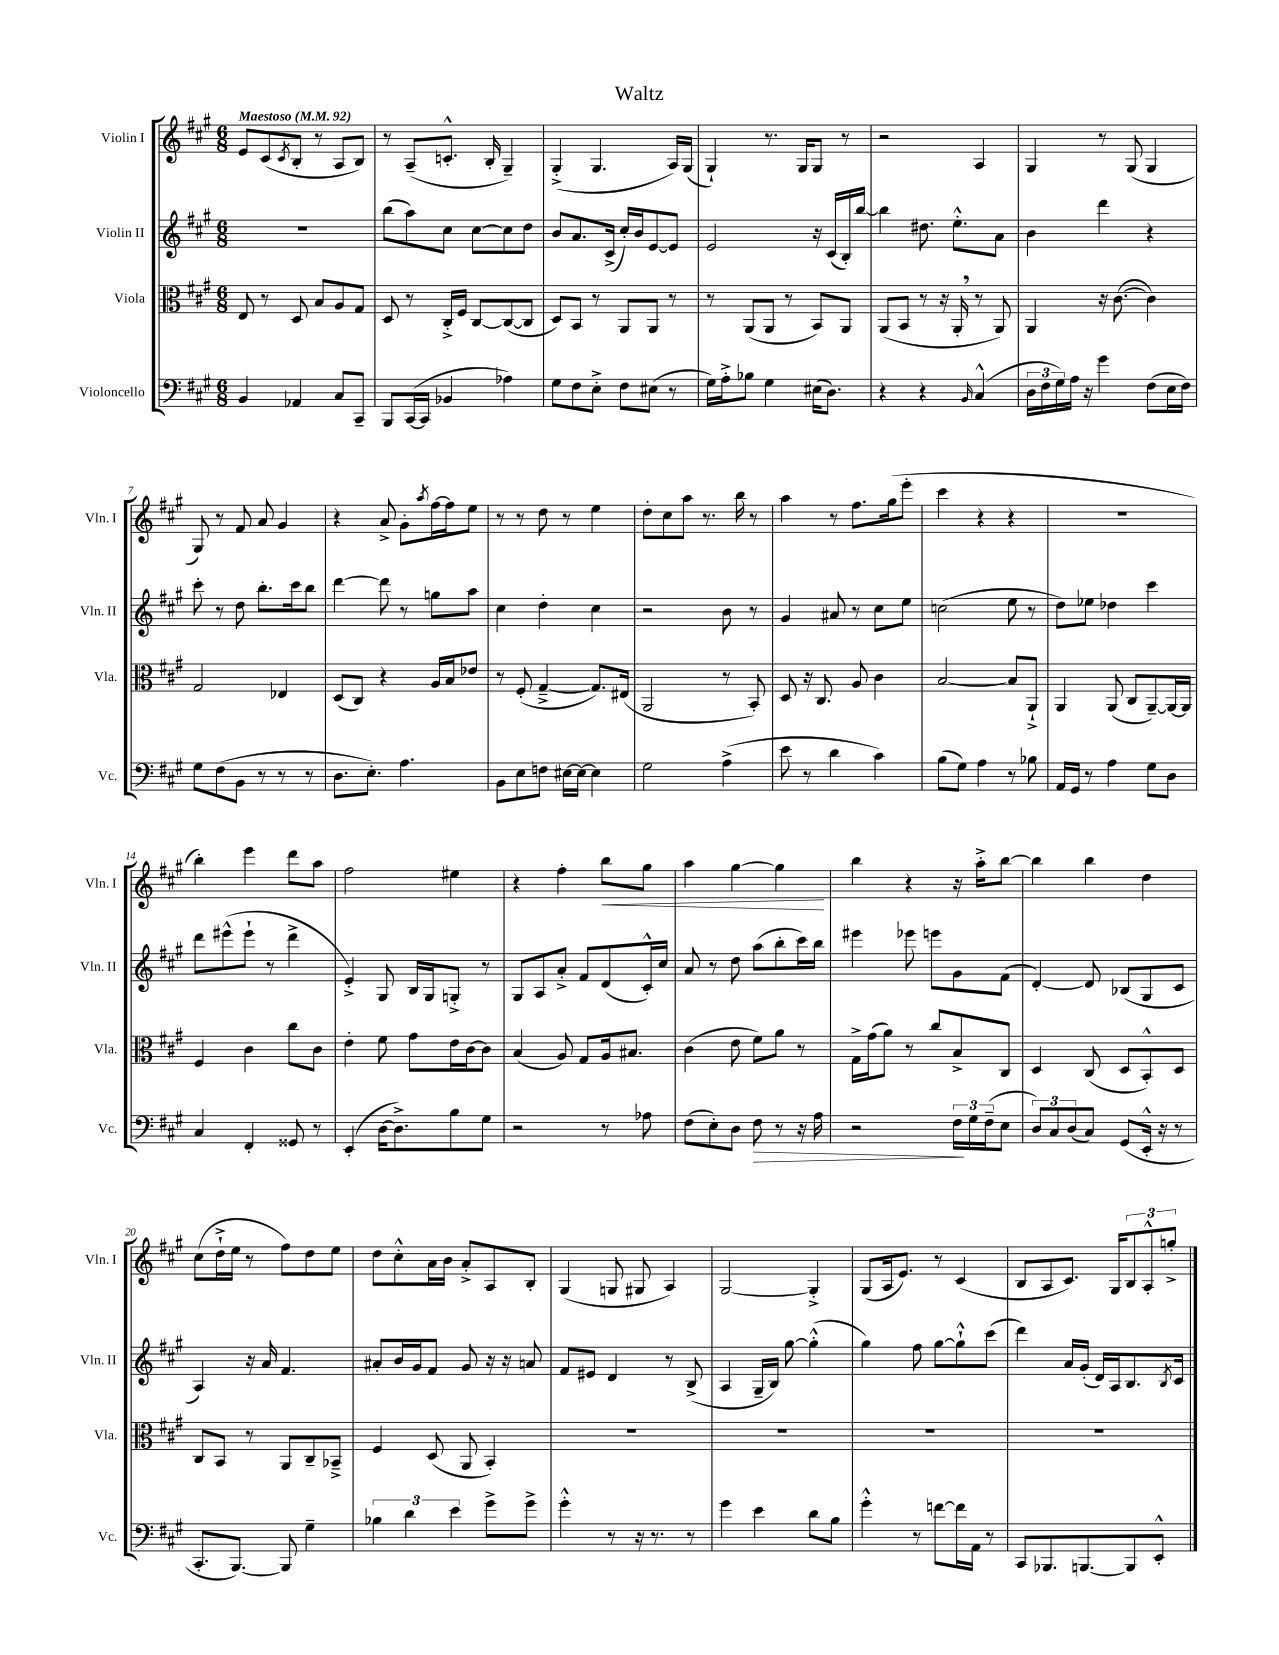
\header { title = "Waltz" }
<<
\new StaffGroup <<
\new Staff = "s0" \with { instrumentName = "Violin I" shortInstrumentName = "Vln. I" } {
    \clef treble \key a \major \numericTimeSignature \time 6/8 \tempo "Maestoso" 4 = 92
    e'8 cis'8( \acciaccatura { cis'8 } b8-. r8 a8 b8) |
    r8 a8--( c'8.-.-^ b16-. gis4--) |
    gis4-.->( gis4. a16) gis16( |
    gis4-!) r8. gis16 gis8 r8 |
    r2 a4 |
    gis4 r8 gis8( gis4 |
    gis8) r8 fis'8 a'8 gis'4 |
    r4 a'8-> gis'8-. \acciaccatura { a''8 } fis''16~ fis''16 e''8 |
    r8 r8 d''8 r8 e''4 |
    d''8-. cis''8 a''8 r8. b''16 r8 |
    a''4 r8 fis''8. gis''16( e'''8-. |
    cis'''4 r4 r4 |
    R2. |
    b''4-.) e'''4 d'''8 a''8 |
    fis''2 eis''4 |
    r4 fis''4-. b''8\< gis''8 |
    a''4 gis''4~ gis''4\! |
    b''4 r4 r16 a''16-.-> b''8~ |
    b''4 b''4 d''4 |
    cis''8( d''16-!-> e''16 r8 fis''8) d''8 e''8 |
    d''8 cis''8-.-^ a'16 b'16 a'8-.-> a8 b8-. |
    gis4( g8 gis8 a4) |
    gis2~ gis4-.-> |
    gis8( a16 e'8.) r8 cis'4( |
    b8 a8 cis'8.) gis16 \tuplet 3/2 { b8 a8-.-^ g''8-.-> } \bar "|." |
}
\new Staff = "s1" \with { instrumentName = "Violin II" shortInstrumentName = "Vln. II" } {
    \clef treble \key a \major \numericTimeSignature \time 6/8
    R2. |
    b''8( a''8) cis''8 cis''8~ cis''8 d''8 |
    b'8 a'8. cis'16->( cis''16-.) b'16 e'8~ e'8 |
    e'2 r16 cis'16( b16-.) b''16~ |
    b''4 dis''8. e''8.-.-^ a'8 |
    b'4 d'''4 r4 |
    cis'''8-. r8 d''8 b''8.-. cis'''16 b''8 |
    d'''4~ d'''8 r8 g''8 a''8 |
    cis''4 d''4-. cis''4 |
    r2 b'8 r8 |
    gis'4 ais'8 r8 cis''8 e''8 |
    c''2( e''8 r8 |
    d''8) ees''8 des''4 cis'''4 |
    d'''8 eis'''8-^( eis'''8-! r8 d'''4-> |
    e'4-.->) gis8 b16 gis16 g8-.-> r8 |
    gis8 a8 a'8-.-> fis'8 d'8( cis'16-.-^) cis''16 |
    a'8 r8 d''8 a''8( b''8-. cis'''16) b''16 |
    eis'''4 ees'''8 e'''8 gis'8 fis'8( |
    d'4~-.) d'8 bes8( gis8 cis'8 |
    a4) r16 a'16 fis'4. |
    ais'8-. b'16 gis'16 fis'8 gis'8 r16 r16 a'8 |
    fis'8 eis'8 d'4 r8 b8->( |
    a4 gis16-- b16) gis''8~ gis''4-.-^( |
    gis''4) fis''8 gis''8~ gis''8-!-^ cis'''8( |
    d'''4) a'16 gis'16-.( d'16) a16 b8. \acciaccatura { b8 } cis'16 \bar "|." |
}
\new Staff = "s2" \with { instrumentName = "Viola" shortInstrumentName = "Vla." } {
    \clef alto \key a \major \numericTimeSignature \time 6/8
    e8 r8 d8 b8 a8 gis8 |
    d8 r8 cis16-.-> fis16 cis8~ cis8~( cis8 |
    d8) b,8 r8 a,8 a,8 r8 |
    r8 a,8( a,8 r8 b,8) a,8 |
    a,8( b,8 r8 r16 a,16-. \breathe r8 a,8) |
    a,4 r16 cis'8.~( cis'4) |
    gis2 ees4 |
    d8( cis8) r4 a16 b16 ees'8 |
    r8 fis8-.( gis4~---> gis8.) eis16( |
    a,2 r8 b,8-.) |
    d8 r16 cis8. a8 cis'4 |
    b2~ b8 a,8-!-> |
    a,4 a,8( cis8 a,8~--) a,16~ a,16 |
    fis4 cis'4 cis''8 cis'8 |
    e'4-. fis'8 gis'8 e'16 cis'16~ cis'8 |
    b4( a8) gis8 a16 bis8. |
    cis'4( e'8 fis'8) a'8 r8 |
    gis16-> gis'16( a'8) r8 cis''8 b8-> cis8 |
    d4 cis8( d8 b,8-.-^) d8 |
    cis8 b,8 r8 a,8 cis8-- bes,8---> |
    fis4 d8( a,8 b,4-.) |
    R2. |
    R2. |
    R2. |
    R2. \bar "|." |
}
\new Staff = "s3" \with { instrumentName = "Violoncello" shortInstrumentName = "Vc." } {
    \clef bass \key a \major \numericTimeSignature \time 6/8
    b,4 aes,4 cis8 cis,8-- |
    b,,8 cis,16~( cis,16 bes,4 aes4) |
    gis8 fis8 e8-.-> fis8 eis8( r8 |
    gis16) a16-.-> bes8 gis4 eis16( d8.) |
    r4 r4 \grace { b,16 } cis4-^( |
    \tuplet 3/2 { d16 fis16 gis16) } a16 r16 gis'4 fis8( e16 fis16) |
    gis8 fis8( b,8 r8 r8 r8 |
    d8. e8.-.) a4. |
    b,8 e8 f8 eis16~ eis16~ eis4 |
    gis2 a4->( |
    e'8 r8 d'4 cis'4) |
    b8( gis8) a4 r8 bes8 |
    a,16 gis,16 r8 a4 gis8 d8 |
    cis4 fis,4-. gisis,8 r8 |
    e,4-.( d16~ d8.->) b8 gis8 |
    r2 r8 aes8 |
    fis8( e8-.) d8 fis8\> r8 r16 a16 |
    r2 \tuplet 3/2 { fis16\! gis16 fis16--( } e8 |
    \tuplet 3/2 { d8) cis8 d8( } cis8) gis,8( e,16-.-^ r16 r8 |
    cis,8.-. b,,8.~) b,,8 gis4-- |
    \tuplet 3/2 { bes4 d'4 e'4 } gis'8-> gis'8-> |
    gis'4-.-^ r8 r16 r8. r8 |
    gis'4 e'4 d'8 b8 |
    gis'4-.-^ r8 f'8~ f'16 a,16 r8 |
    cis,8 bes,,8. b,,8.~ b,,8 e,8-.-^ \bar "|." |
}
>>
>>
